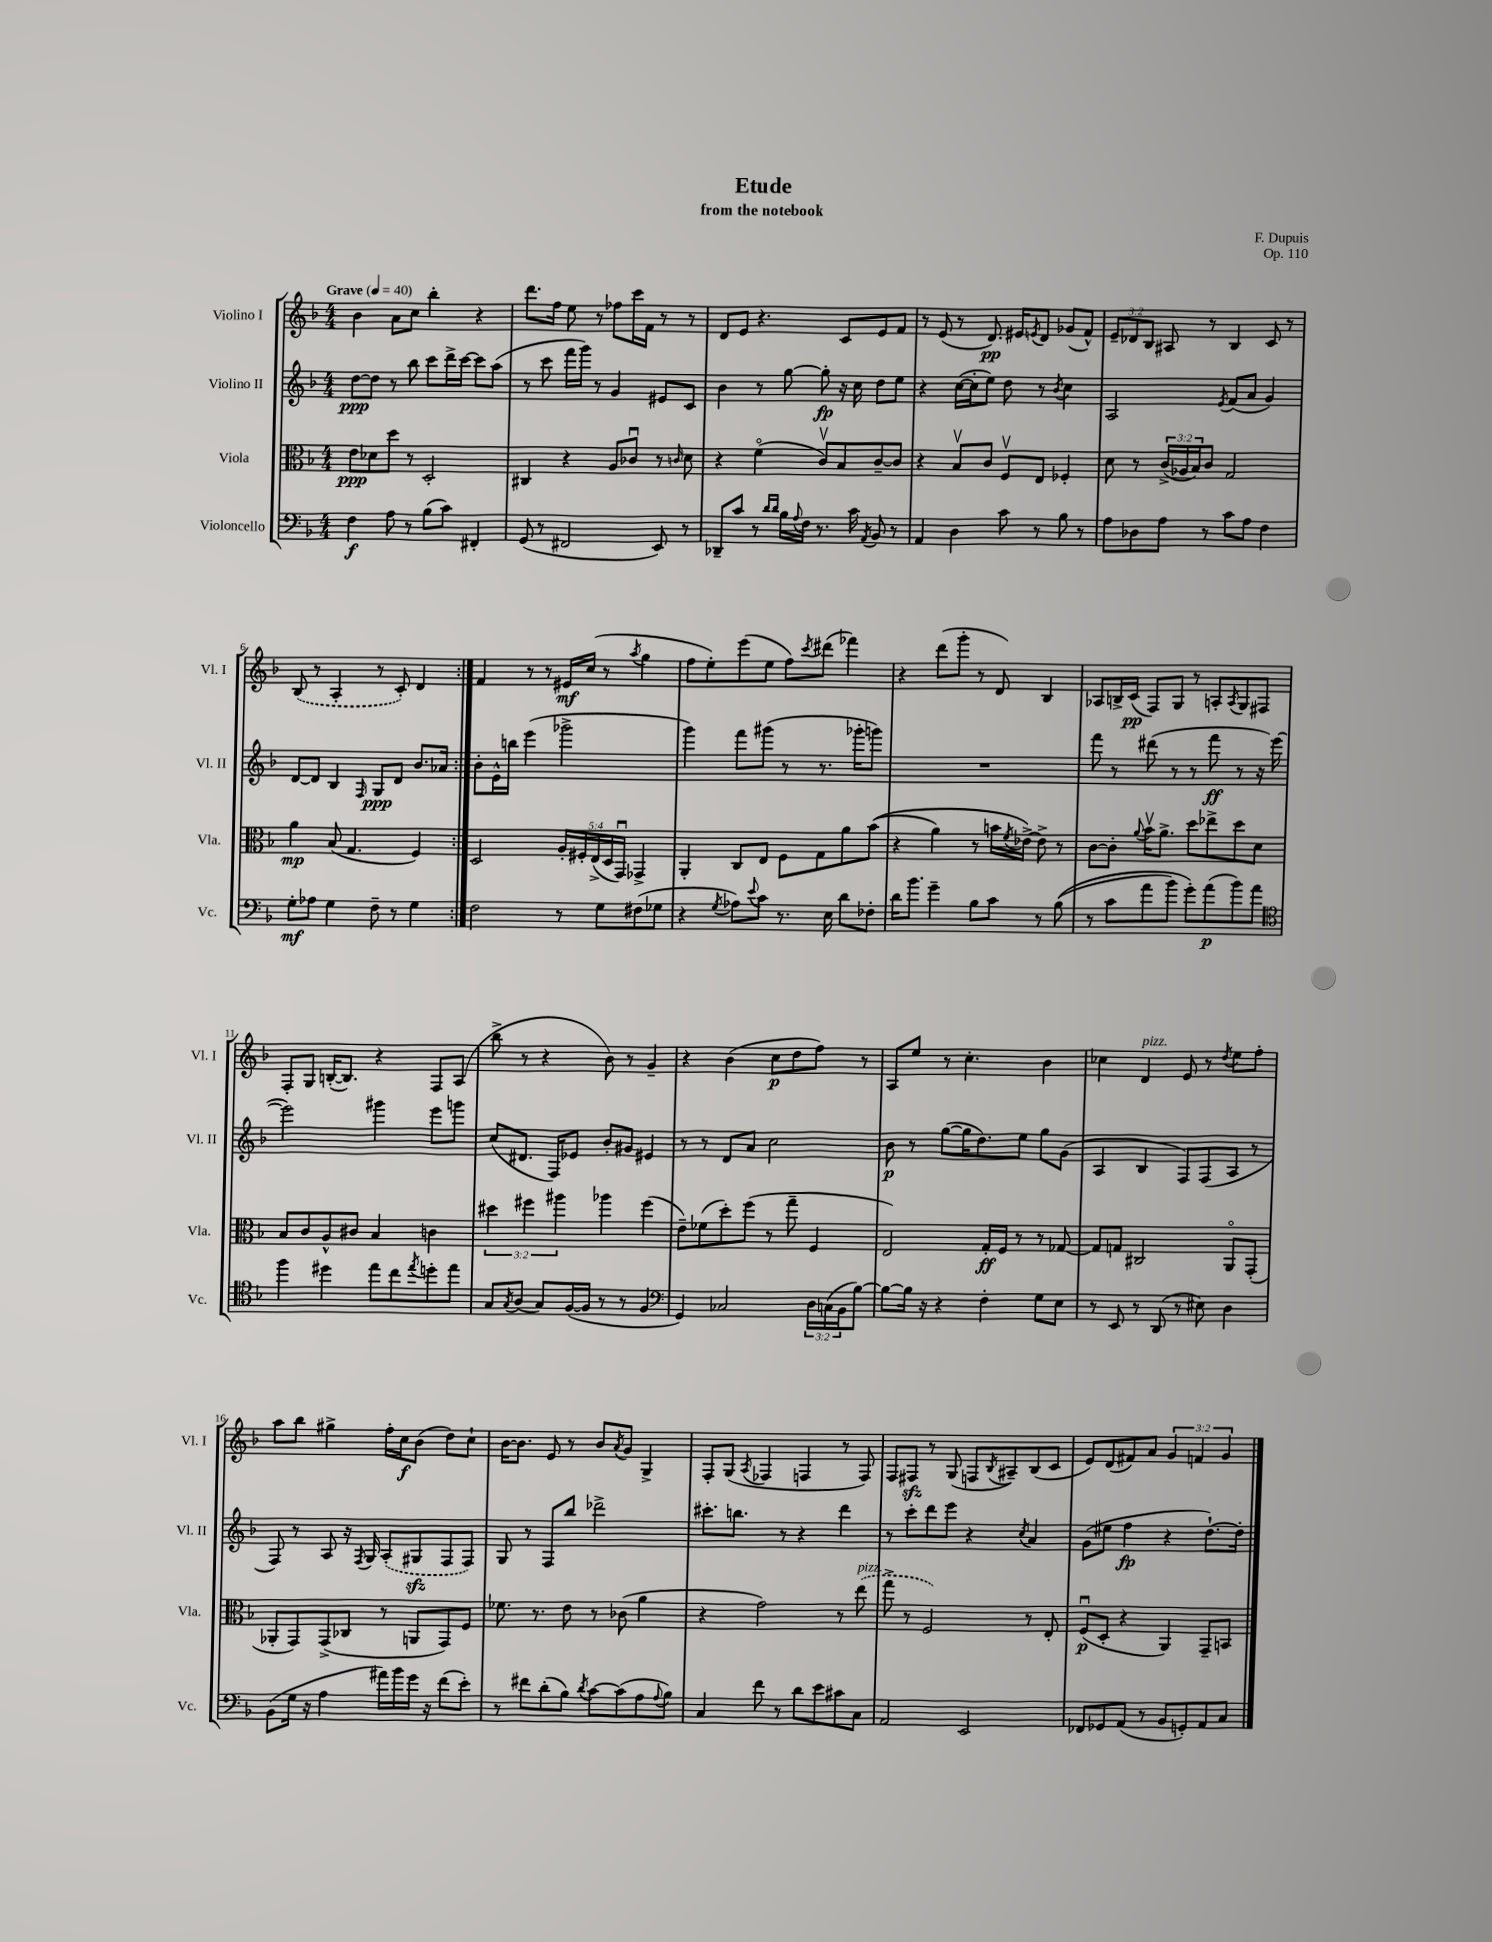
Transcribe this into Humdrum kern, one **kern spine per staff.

**kern	**kern	**kern	**kern
*staff4	*staff3	*staff2	*staff1
*clefF4	*clefC3	*clefG2	*clefG2
*k[b-]	*k[b-]	*k[b-]	*k[b-]
*M4/4	*M4/4	*M4/4	*M4/4
*MM40	*MM40	*MM40	*MM40
4F	8e	[8dd	4b-
.	8d-	8dd]	.
8A	8dd	8r	8a
8r	8r	8bb-	8cc
(8B-	2D'	8ccc	4bb-'
8c)	.	16ddd^	.
.	.	[16ccc	.
4FF#'	.	8ccc]	4r
.	.	(8aa	.
=	=	=	=
(8GG	4C#	8r	8.ddd
8r	.	8ccc	.
.	.	.	16ff
2FF#	4r	16fff	8ee
.	.	16ggg)	.
.	.	8r	8r
.	8A	4g	8ff-
.	8c-u	.	16ccc
.	.	.	16f
8EE)	8r	8e#	8r
.	16qqc	.	.
8r	8d	8c	8r
=	=	=	=
8DD-~	4r	4b-	8d
8c	.	.	8e
8r	(4fo	8r	4.r
16qqd	.	.	.
16qqd	.	.	.
16B-	.	[8gg	.
8qqA	.	.	.
16F	.	.	.
8.r	8cv)	8gg']	.
.	8B-	16r	8c
16c	.	16cc	.
8qAA	.	.	.
8BB-	[8c~	8dd	8e
8r	8c]	8ee	8f
=	=	=	=
4AA	4r	4r	8r
.	.	.	(8e
4D	8B-v	([16cc	8r
.	.	16cc']	.
.	8c	8ee)	8.d)
8c	8Fv	8dd	.
.	.	.	16e#
.	.	.	8qe
8r	8E	8r	8d
.	.	8qb-	.
8B-	4F-'	4cc	(8g-
8r	.	.	8f^^)
=	=	=	=
8A	8d	2A	12e~
.	.	.	12d-
8D-	8r	.	.
.	.	.	12B-
8A	(24c^	.	8A#
.	24A-	.	.
.	24B-)	.	.
8r	8c	.	8r
.	.	8qe	.
8c	2G	(8f	4B-
8A	.	8a	.
4F	.	4g)	8c
.	.	.	8r
=	=	=	=
8G'	4a	[8d	(8B-
8A-	.	8d]	8r
4G	(8B-	4B-	4A'
.	4.G	.	.
.	.	16qqF	.
8F~	.	8G	8r
8r	.	8d	8c')
4G	4F)	8.b-	4d
.	.	16a-	.
=:|!	=:|!	=:|!	=:|!
2F	2D	8b-'	4f
.	.	16e^^	.
.	.	16bb	.
.	.	(4eee	8r
.	.	.	8r
8r	20A'	2ggg-^	16e#
.	20F#'	.	.
.	.	.	(16cc
.	(20E^	.	.
8G	.	.	8r
.	20D	.	.
.	20GGu)	.	.
.	.	.	8qaa
(8F#	4GG-^	.	4gg
8G-	.	.	.
=	=	=	=
4r	4AA'	4ggg)	8ff
.	.	.	8ee')
8qG	.	.	.
8A-)	8C	8fff	(8eee
8qqe	.	.	.
8c	8E	(8ggg#	8ee
8.r	8F	8r	8ff)
.	.	.	8qccc
.	8G	8.r	(8ddd#
16E	.	.	.
8d	8a	.	4fff-)
.	.	16ggg-'	.
8F-'	&((8b-	8ggg)	.
=	=	=	=
16d	4r	1r	4r
8.b-	.	.	.
4g~	4a)	.	(8ddd
.	.	.	8ggg'
8B-	8r	.	8r
8c	16b	.	8d)
.	8qf	.	.
.	[16e-^&)	.	.
8r	8e-^]	.	4B-
&((8B-	8r	.	.
=	=	=	=
8r	[8c	8fff	8A-
8c	8c']	8r	16B^
.	.	.	(16c
.	8qqa	.	.
8a	16b-v	(8ddd#	8F)
.	8.a^	.	.
8b-)	.	8r	8G
8g'&)	8dd	8r	8r
(8a	8ee-^	8fff	8A'
.	.	.	8qA
8b-)	8dd	8r	8G
8a	8d	16r	8F#
.	.	[16eee	.
=	=	=	=
*clefC4	*	*	*
4ff	8B-	2eee])	8F'
.	8c	.	8G
4dd#	8A^^	.	([16B'
.	.	.	8.B])
.	8c#	.	.
8ee	4B-	4ggg#	4r
8cc	.	.	.
8qee	.	.	.
8dd'	4c	8eee	8F
8ee	.	8ggg	(8A
=	=	=	=
8G	6dd#	(8cc	8bb-^
8qG	.	.	.
(8A	.	8.d#	8r
.	6ff#	.	.
8G)	.	.	4r
.	.	16F)	.
.	6aa#	.	.
([16F	.	8e-	.
16F]	.	.	.
8r	4aa-	8b-'	8b-)
8r	.	8g#	8r
4F	(4ff#	4e#	4g~
=	=	=	=
*clefF4	*	*	*
4GG)	8e~)	8r	4r
.	(8f-	8r	.
2C-	8dd')	8d	(4b-
.	(8ff	8a	.
.	8r	2cc	8cc
.	8gg~	.	8dd
24D	4F	.	8ff)
(24C	.	.	.
24BB-	.	.	.
[8B-)	.	.	8r
=	=	=	=
8B-_	2E)	8b-	8A
16B-]	.	8r	8ee
16r	.	.	.
4r	.	([8gg	8r
.	.	16gg]	4.cc'
.	.	8.dd)	.
4F'	16G'	.	.
.	16F	.	.
.	8r	8ee	.
8G	8r	8gg	4b-
8E	[8G-	(8g	.
=	=	=	=
8r	8G-]	4A	4cc-
8EE	8G	.	.
8r	2C#	4B-	4d
(8DD	.	.	.
8r	.	8F)	8e
8E#)	.	(8F	8r
.	.	.	8qdd
4D	8AAo	8A	8ee
.	(8GG'	8r	8ff'
=	=	=	=
(8BB-	8AA-'	8F)	8aa
16G	8GG)	8r	8bb-
16r	.	.	.
4A	(8GG^	8A	4gg#^
.	8C-	16r	.
.	.	8qF	.
.	.	16G	.
16a#)	8r	(8A'	16ff'
16b-	.	.	16cc
16g	8AA	8G#	(8b-
16r	.	.	.
(8f	8GG)	8F	8dd)
8e')	8F	8F)	8cc`
=	=	=	=
8r	8.f-	8G	[16b-
.	.	.	8.b-]
8f#	.	8r	.
.	8.r	.	.
(8d'	.	8F	8e
8B-)	8e	8bb-	8r
8qd	.	.	.
[8c	8r	2ddd-^	8b-
.	.	.	8qa
(8c]	(8c-	.	8g
8A	4a	.	4G^
8qqA	.	.	.
8B-)	.	.	.
=	=	=	=
4C	4r	8.ccc#'	8F'
.	.	.	(8G
.	.	8.bb	.
.	.	.	8qA
8f	2g)	.	4F-
8r	.	8r	.
8d	.	4r	4F
8e	.	.	.
8c#	8r	4ddd	8r
8C	(8ee	.	8F)
=	=	=	=
2AA	8gg^	8r	8F
.	8r	8ccc'	8F#
.	2F)	8ddd	8r
.	.	8eee	(8G
2EE	.	4r	8F
.	.	.	8qB-
.	.	.	8A#~)
.	.	8qcc	.
.	8r	4a	(8B-
.	8E'	.	8c
=	=	=	=
8FF-	(8Fu	(8g	8e)
8GG-	8D'	8ee#	(8d
(8AA	4r	4ff	8f#)
8r	.	.	8a
8BB-	4AA)	4r	6g
8GG')	.	.	.
.	.	.	6f
8AA	8GG~	[8.dd`)	.
.	.	.	6g
8C	8BB	.	.
.	.	16dd']	.
==	==	==	==
*-	*-	*-	*-
